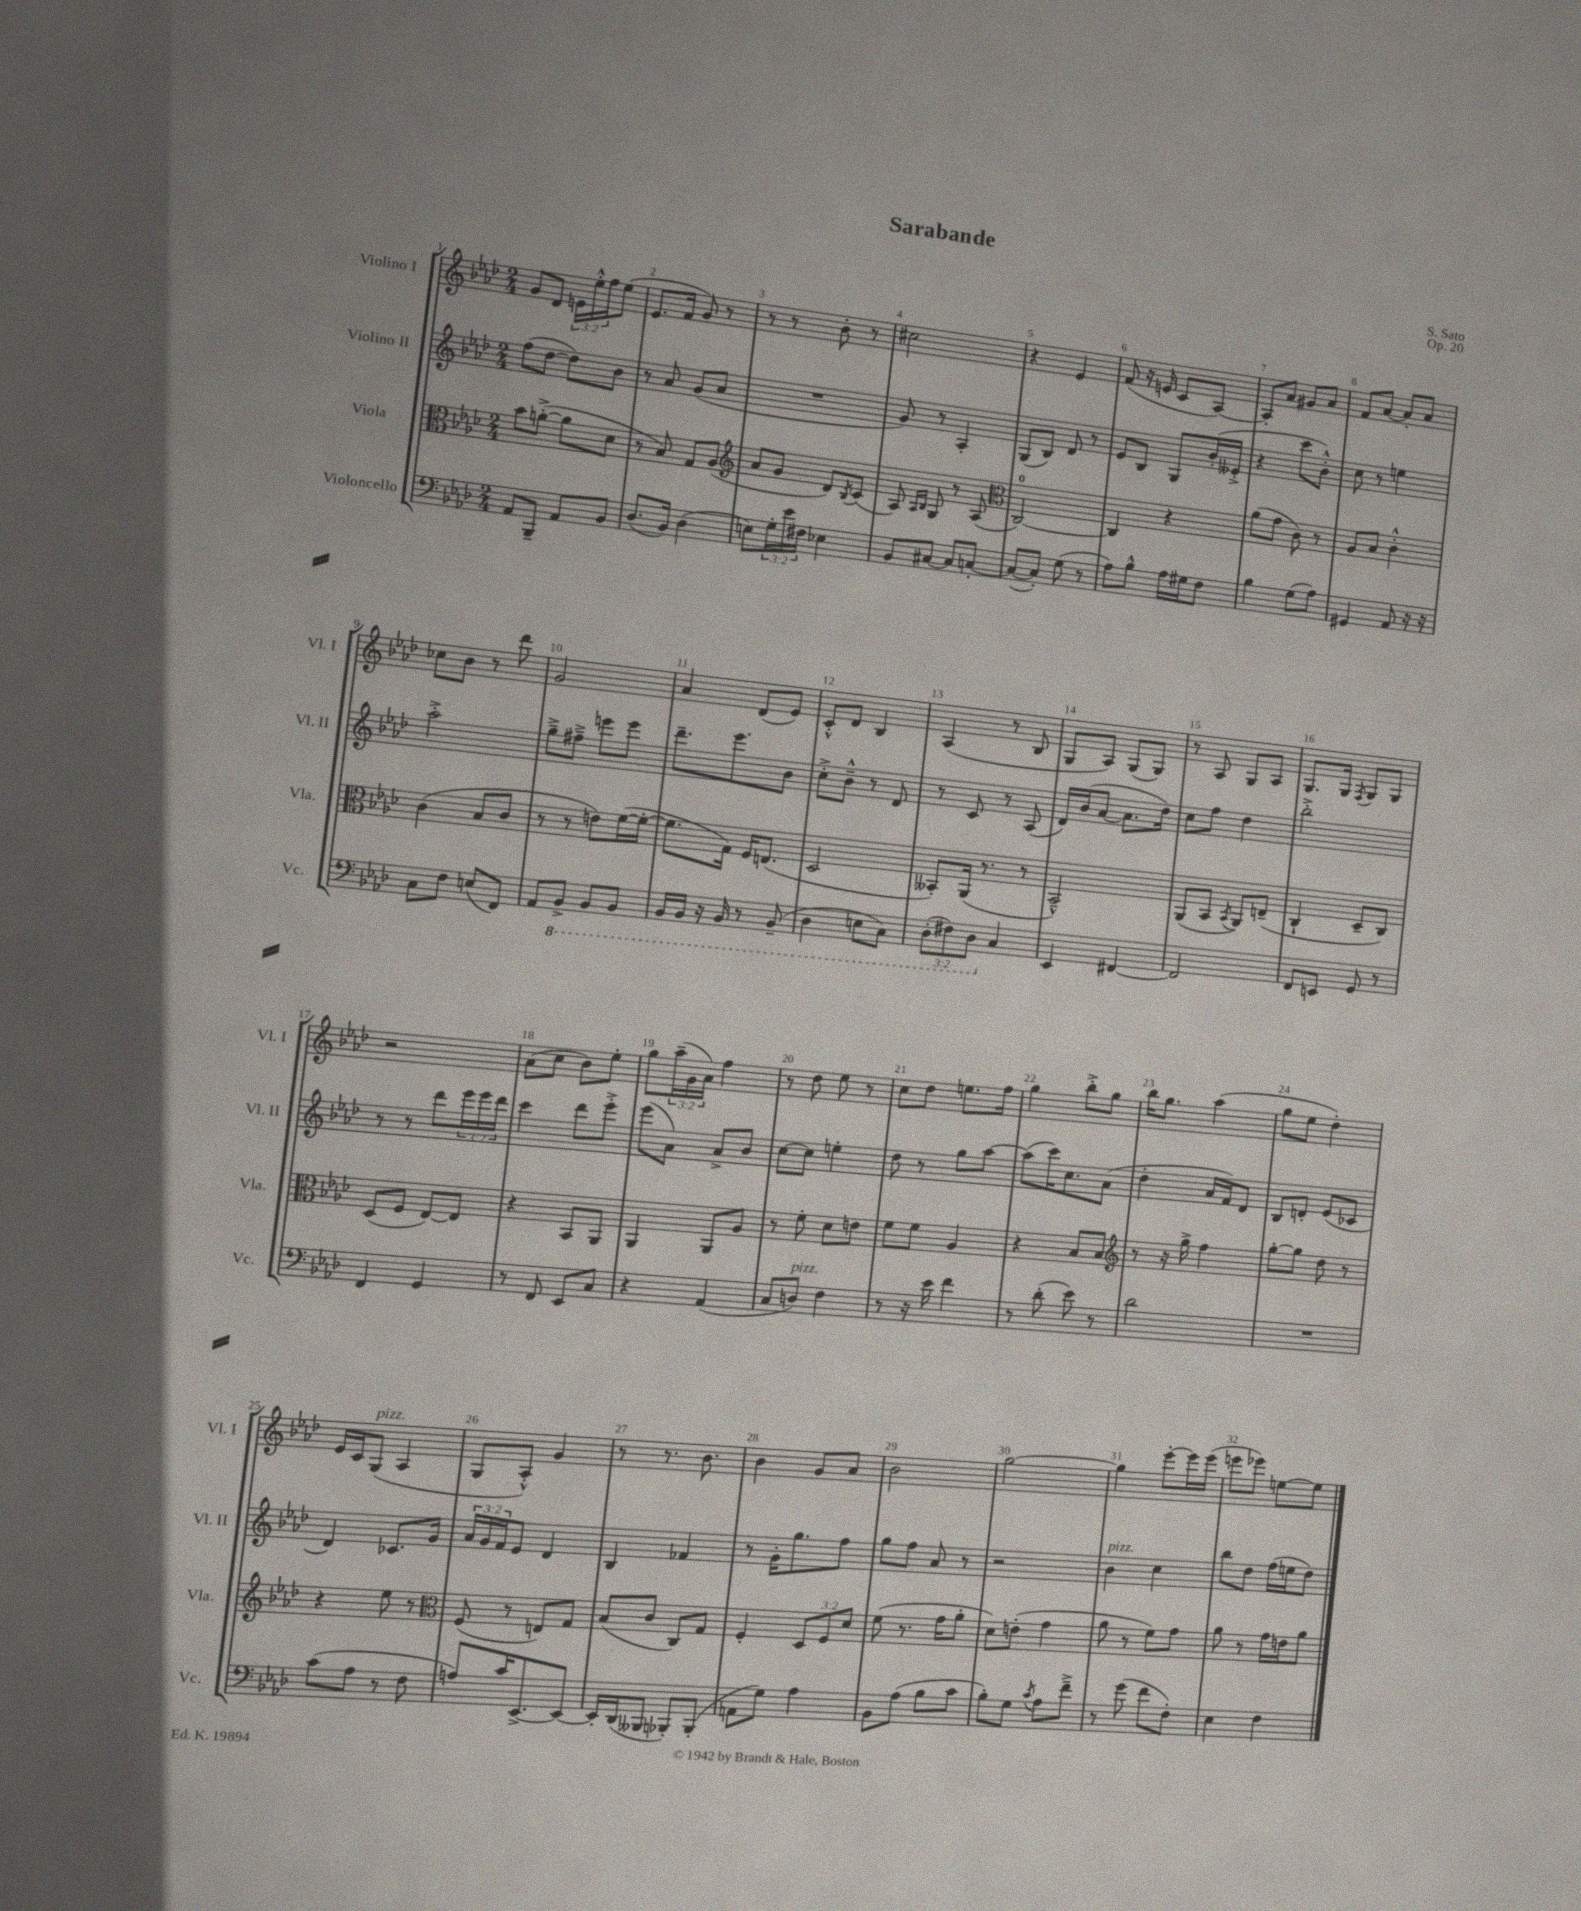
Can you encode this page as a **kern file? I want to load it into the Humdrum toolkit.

**kern	**kern	**kern	**kern
*staff4	*staff3	*staff2	*staff1
*clefF4	*clefC3	*clefG2	*clefG2
*k[b-e-a-d-]	*k[b-e-a-d-]	*k[b-e-a-d-]	*k[b-e-a-d-]
*M2/4	*M2/4	*M2/4	*M2/4
8AA-	8b-	(8ff	8g
8BBB-~	([8a'^	[8dd-	8d-
8AA-	8a]	8dd-])	24e
.	.	.	24ee-'^^
.	.	.	24ff
8BB-	8d-	8b-	(8ee-
=	=	=	=
(8.D-	8r	8r	8.e-
.	8B-)	8a-	.
16BB-)	.	.	16f
(4D-	8G	(8g	8g)
.	(8A-	8a-	8r
=	=	=	=
*	*clefG2	*	*
8E)	8a-	2r	8r
24G'	8g	.	8r
24e-	.	.	.
24F#	.	.	.
4E-	8d-)	.	8b-'
.	8qB-	.	.
.	(8c	.	8r
=	=	=	=
8BB-	8A-)	8g)	2cc#
.	16qqA-	.	.
.	16qqB-	.	.
[8C#	8G	8r	.
8C#]	8r	4A-'	.
[8C'	(8A-	.	.
=	=	=	=
*	*clefC3	*	*
(8C_	[2C)	(8G	4r
8C'])	.	8B-)	.
(8G	.	8d-	4e-
8r	.	8r	.
=	=	=	=
8A-)	4C]	8e-	(8f
8B-^^	.	8B-	16r
.	.	.	16e
16A-	4r	8G	8c
16G#	.	.	.
8F	.	(16b-'	[8A-)
.	.	16e--'^	.
=	=	=	=
4B-	(8a-	4r	8A-']
.	8g	.	8a-
(8G	8c)	8ccc	8g#
8A-)	8r	8b-'^^)	8a-
=	=	=	=
4GG#	8A-	8cc	8f
.	8B-	8r	[8a-
8AA-	4c'^^	4ee	8a-']
16r	.	.	8a-
16r	.	.	.
=	=	=	=
8C	(4c	2aa-'^	8cc-
8F	.	.	8b-
(8E	8B-	.	8r
8FF)	8c	.	8ddd-
=	=	=	=
8AA-	8r	8gg~^	2g
8BBB-^	8r	8ff#~^	.
8BBB-	8e)	8eee	.
8BBB-	([16f	8eee	.
.	16f'_	.	.
=	=	=	=
16BBB-	8.f]	8.ddd-~	4a-
16BBB-	.	.	.
16r	.	.	.
16BBB-	16G)	8.eee-	.
8r	16F	.	(8d-
.	(8.E	.	.
(8BBB-~	.	8b-	8e-)
=	=	=	=
4DD-	2D-	8cc'^	8c'^^
.	.	8b-~^^	8d-
8EE	.	8r	4B-
8CC)	.	8d-	.
=	=	=	=
(12DD-'	8BB--')	8r	(4A-
12FF#)	.	.	.
.	(16AA-	8c	.
12DD-	.	.	.
.	8.r	.	.
4C	.	8r	8r
.	8r	(8A-	8B-
=	=	=	=
4EE-	2BB-~^^)	16d-)	8G
.	.	(16b-	.
.	.	[8a-	8A-)
[4FF#	.	8.a-]	(8G
.	.	.	8G)
.	.	16dd-)	.
=	=	=	=
2FF#]	(8AA-	8cc	8r
.	8BB-	8ff	8A-
.	8qBB-	.	.
.	8AA-)	4dd-	8G
.	(8E~	.	8A-
=	=	=	=
8FF	4C`	2bb-'^	8.G
8EE	.	.	.
.	.	.	16G
.	.	.	8qF
8GG	8D-~	.	8G
8r	8C)	.	8G
=	=	=	=
4FF	(8D-	8r	2r
.	8F	8r	.
4GG	[8E-)	8ddd-	.
.	8E-]	24eee-	.
.	.	24eee-	.
.	.	24ddd-	.
=	=	=	=
8r	4r	4ccc	(8a-
8FF	.	.	8cc
8EE-	8BB-	8ddd-	8b-)
8C	8AA-	8eee-'^	8ee-'
=	=	=	=
4r	4AA-	(8eee-	8gg
.	.	8a-)	(24aa-~
.	.	.	24g
.	.	.	24a-)
(4AA-	8AA-	8a-^	4ff
.	8A-	8b-	.
=	=	=	=
8C	8r	[8cc	8r
8D)	8f'	8cc]	8dd-
4F	8d-	4ee'	8ee-
.	8e	.	8r
=	=	=	=
8r	8f	8dd-	8cc
16r	8f	8r	8dd-
16e-	.	.	.
4f	4A-	8gg	8.ee
.	.	[8aa-	.
.	.	.	16ff
=	=	=	=
8r	4r	(8aa-]	4gg
(8d-'	.	16ccc)	.
.	.	8.cc	.
8e-)	8B-	.	8bb-'^
8r	8B-	(8a-	8gg
=	=	=	=
*	*clefG2	*	*
2d-	8r	4dd-'	16bb-
.	.	.	8.gg
.	16r	.	.
.	16gg^	.	.
.	4ff	16a-	(4aa-
.	.	16f)	.
.	.	8d-	.
=	=	=	=
2r	[8gg'	8B-	8gg
.	8gg]	8d'	8ee-
.	8dd-	(8e-	4dd-')
.	8r	8c-	.
=	=	=	=
(8c	4r	4d-)	16e-
.	.	.	16c
8A-	.	.	(8G
8r	8ee-	8.c-	4A-
8F	8r	.	.
.	.	16g	.
=	=	=	=
*	*clefC3	*	*
8A)	(8F	24a-	8G
.	.	24g	.
.	.	24f	.
16c	8r	8e-	8A-'^^)
[8.EE-^	.	.	.
.	8E)	4d-	4g
8EE-_	8G	.	.
=	=	=	=
16EE-']	(8B-	4B-	8r
(16DD-	.	.	.
8BBB--	8c	.	8.r
8BBB-')	8C)	4f-	.
.	.	.	8.b-
(8BBB-'	8G	.	.
=	=	=	=
8AA	4F'	8r	4b-
8G)	.	16g'	.
.	.	8.gg	.
4A-	12D-	.	8g
.	12F	.	.
.	.	8ff	8a-
.	12d-	.	.
=	=	=	=
8BB-	(8f	8gg	2b-
(8A-	8.r	8ff	.
8B-	.	8a-	.
.	16g	.	.
8c	8a-'	8r	.
=	=	=	=
8B-')	8d-)	2r	[2gg
8G	(8e'	.	.
8qc	.	.	.
8A-	4g	.	.
8f~^	.	.	.
=	=	=	=
8r	8a-	4b-	4gg]
(8g	8r	.	.
8f	8f)	4cc	[8eee-'
8F')	8g	.	16eee-]
.	.	.	(16eee-
=	=	=	=
4E-	8a-	8bb-	8eee
.	8r	8dd-	8eee-)
4F	16g	(16ff	[8ee
.	16e	16ee	.
.	8a-	8dd-)	8ee]
==	==	==	==
*-	*-	*-	*-
